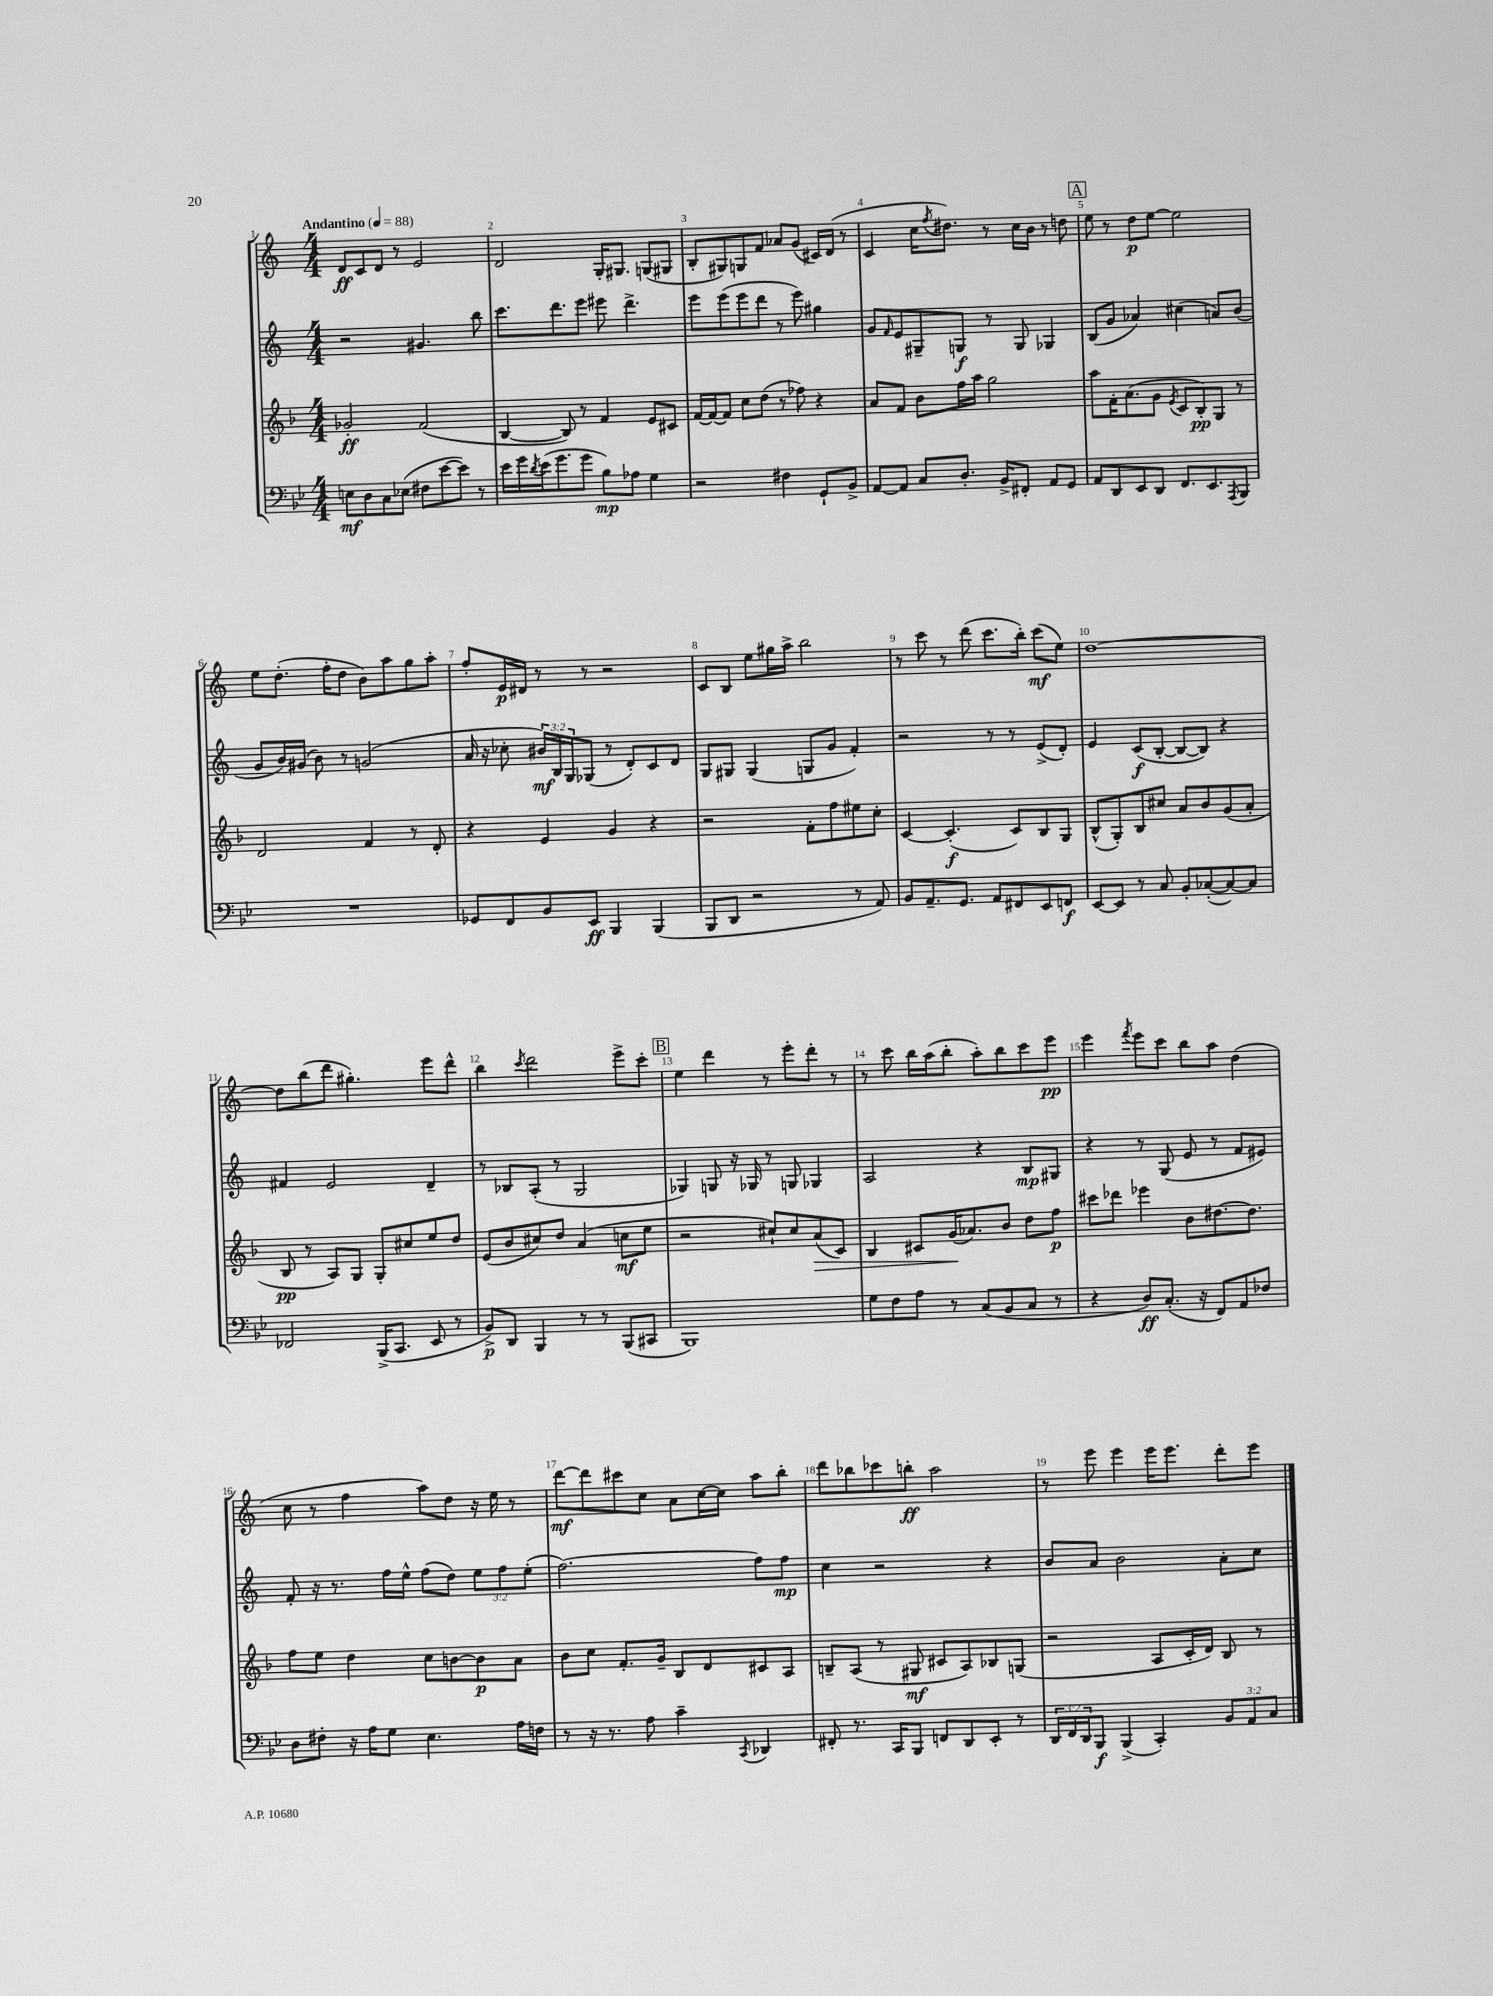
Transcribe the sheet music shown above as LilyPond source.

<<
\new StaffGroup <<
\new Staff = "s0" {
    \clef treble \key c \major \numericTimeSignature \time 4/4 \tempo "Andantino" 4 = 88
    d'8\ff c'8 d'8 r8 e'2 |
    d'2 g16-. gis8. g8( gis8 |
    b8-. gis8) g8 f'8 aes'8 g'8( cis'16) d'16( r8 |
    c'4 c''16 \acciaccatura { f''8 } dis''8.) r8 c''16 b'16 r8 d''8 |
    \mark \markup { \box "A" } e''8 r8 d''8\p e''8~ e''2 |
    e''8 d''8.-.( f''16-. d''8 b'8) a''8 g''8 a''8-. |
    f''8-. e'16\p dis'16 r8 r8 r2 |
    c'8 b8 e''8 gis''16 a''16-> b''2 |
    r8 c'''8 r8 d'''8( c'''8. b''16-.) c'''8\mf( e''8) |
    d''1~ |
    d''8 b''8( d'''8 gis''4.-.) e'''8 d'''8-^ |
    b''4 \acciaccatura { c'''8 } d'''2 e'''8-> c'''8-. |
    \mark \markup { \box "B" } e''4 d'''4 r8 e'''8-. d'''8-. r8 |
    r8 c'''8 b''16 a''16( b''8-. a''8-.) b''8 c'''8 e'''8\pp |
    e'''4 \acciaccatura { f'''8 } e'''8 c'''8 b''8 a''8 d''4( |
    c''8 r8 f''4 a''8) d''8 r16 e''16 r8 |
    d'''8~\mf d'''8 cis'''8 c''8 a'8 c''16~ c''16 a''8 b''8-. |
    d'''8 bes''8 ces'''8 b''8-.\ff a''2 |
    r8 e'''8 e'''4 e'''16 e'''8. d'''8-. e'''8 \bar "|." |
}
\new Staff = "s1" {
    \clef treble \key c \major \numericTimeSignature \time 4/4 \override Staff.TupletNumber.text = #tuplet-number::calc-fraction-text
    r2 gis'4. b''8 |
    c'''8. d'''8. e'''8 eis'''8 d'''4.-> |
    e'''8 e'''8( e'''8 d'''8 r8 e'''8) gis''4 |
    g'8 \grace { f'16 } e'8 gis8-- g8\f r8 g8 ges4 |
    \mark \markup { \box "A" } b8( g'8 aes'4) cis''4( a'8) b'8( |
    g'8 b'16) gis'16( b'8) r8 g'2( |
    a'16 r16 ces''8-. \tuplet 3/2 { bis'16\mf) b16 g16 } ges8( r8 d'8-.) c'8 d'8 |
    g8 gis8 gis4( g8 g'8 f'4-.) |
    r2 r8 r8 e'8->( d'8-.) |
    e'4 c'8\f( b8~-. b8~ b8) r4 |
    fis'4 e'2 d'4-- |
    r8 bes8 a8-.( r8 g2 |
    \mark \markup { \box "B" } ges4) g8 r16 ges16 r8 g8 ges4 |
    a2 r4 b8\mp gis8 |
    r4 r8 g8( e'8 r8 f'8 eis'8) |
    f'8-. r16 r8. f''16 e''16-^ f''8( d''8) \tuplet 3/2 { e''8 f''8 e''8-.( } |
    f''2.~) f''8 f''8\mp |
    c''4 r2 r4 |
    b'8 a'8 b'2 a'8-. c''8 \bar "|." |
}
\new Staff = "s2" {
    \clef treble \key f \major \numericTimeSignature \time 4/4
    ges'2-.\ff f'2( |
    bes4~ bes8) r8 f'4 e'8 cis'8 |
    f'16~ f'16~ f'8 c''8 d''8( r8 fes''8) r4 |
    a'8 f'8 bes'8 f''16 a''16 g''2 |
    \mark \markup { \box "A" } a''8 f'16-. a'8.( g'8 \acciaccatura { e'8 } c'8 bes8-.\pp) g8 r8 |
    d'2 f'4 r8 d'8-. |
    r4 e'4 g'4 r4 |
    r2 f'8-. f''8 eis''8 c''8-. |
    c'4~ c'4.-.\f( c'8) bes8 g8 |
    bes8-^( g8-.) bes8 cis''8 a'8 bes'8 g'8( a'8-. |
    bes8\pp r8 a8) g8 g8-. cis''8 e''8 d''8 |
    e'8( bes'8 cis''8) d''8 a'4( c''8\mf e''8 |
    \mark \markup { \box "B" } r2 cis''8-!) cis''8 a'8\>( c'8) |
    bes4 cis'8 g'16\!( aes'8.) bes'8 d''8 f''8\p |
    cis'''8 des'''8 ees'''4 bes'8 dis''8.~ dis''8. |
    f''8 e''8 d''4 c''8 b'8~ b'8\p a'8 |
    bes'8 c''8 f'8.-. g'16-- bes8 d'8 cis'8 a8 |
    b8-- a8( r8 gis8\mf cis'8 a8) bes8 g8( |
    r2 a8 c'16-. d'16) bes8 r8 \bar "|." |
}
\new Staff = "s3" {
    \clef bass \key bes \major \numericTimeSignature \time 4/4 \override Staff.TupletNumber.text = #tuplet-number::calc-fraction-text
    e8\mf d8 c8 ees8( fis8 ees'8~ ees'8) r8 |
    ees'16 g'16 \acciaccatura { d'8 } ees'16( g'8. g'8 bes8\mp) aes8 g4 |
    r2 fis4 g,8-! bes,8-> |
    a,8~ a,8 c8 d8.-. bes,16-> fis,8-. a,8 g,8 |
    \mark \markup { \box "A" } a,8 d,8 ees,8 d,8 f,8. ees,8. \acciaccatura { a,,8 } bes,,8 |
    R1 |
    ges,8 f,8 bes,8 ees,8\ff bes,,4 bes,,4( |
    bes,,8 d,8 r2 r8 a,8) |
    bes,8 a,8.-- g,8. a,8 fis,8 ees,8 f,8\f |
    ees,8~ ees,8 r8 c8 bes,8-. ces8~-.( ces8~) ces8 |
    fes,2 bes,,16->( c,8. ees,8 r8 |
    bes,8->\p) d,8 bes,,4 r8 r8 bes,,8( cis,8 |
    \mark \markup { \box "B" } bes,,1) |
    g8 f8 a8 r8 c8( bes,8 c8 r8 |
    r4 d8\ff) c8.-.( r16 f,8) a,8 fes8 |
    d8 fis8-. r16 a16 g8 ees4. a16 f16 |
    r8 r16 r8. a8 c'4-- \acciaccatura { c,8 } des,4 |
    fis,8-. r8. c,16 bes,,8 f,8 d,8 ees,8-. r8 |
    \tuplet 3/2 { d,16 f,16 d,16 } bes,,8\f bes,,4->( c,4-.) \tuplet 3/2 { bes,8 a,8 c8 } \bar "|." |
}
>>
>>
\layout { \context { \Score \override BarNumber.break-visibility = ##(#f #t #t) barNumberVisibility = #all-bar-numbers-visible } }
